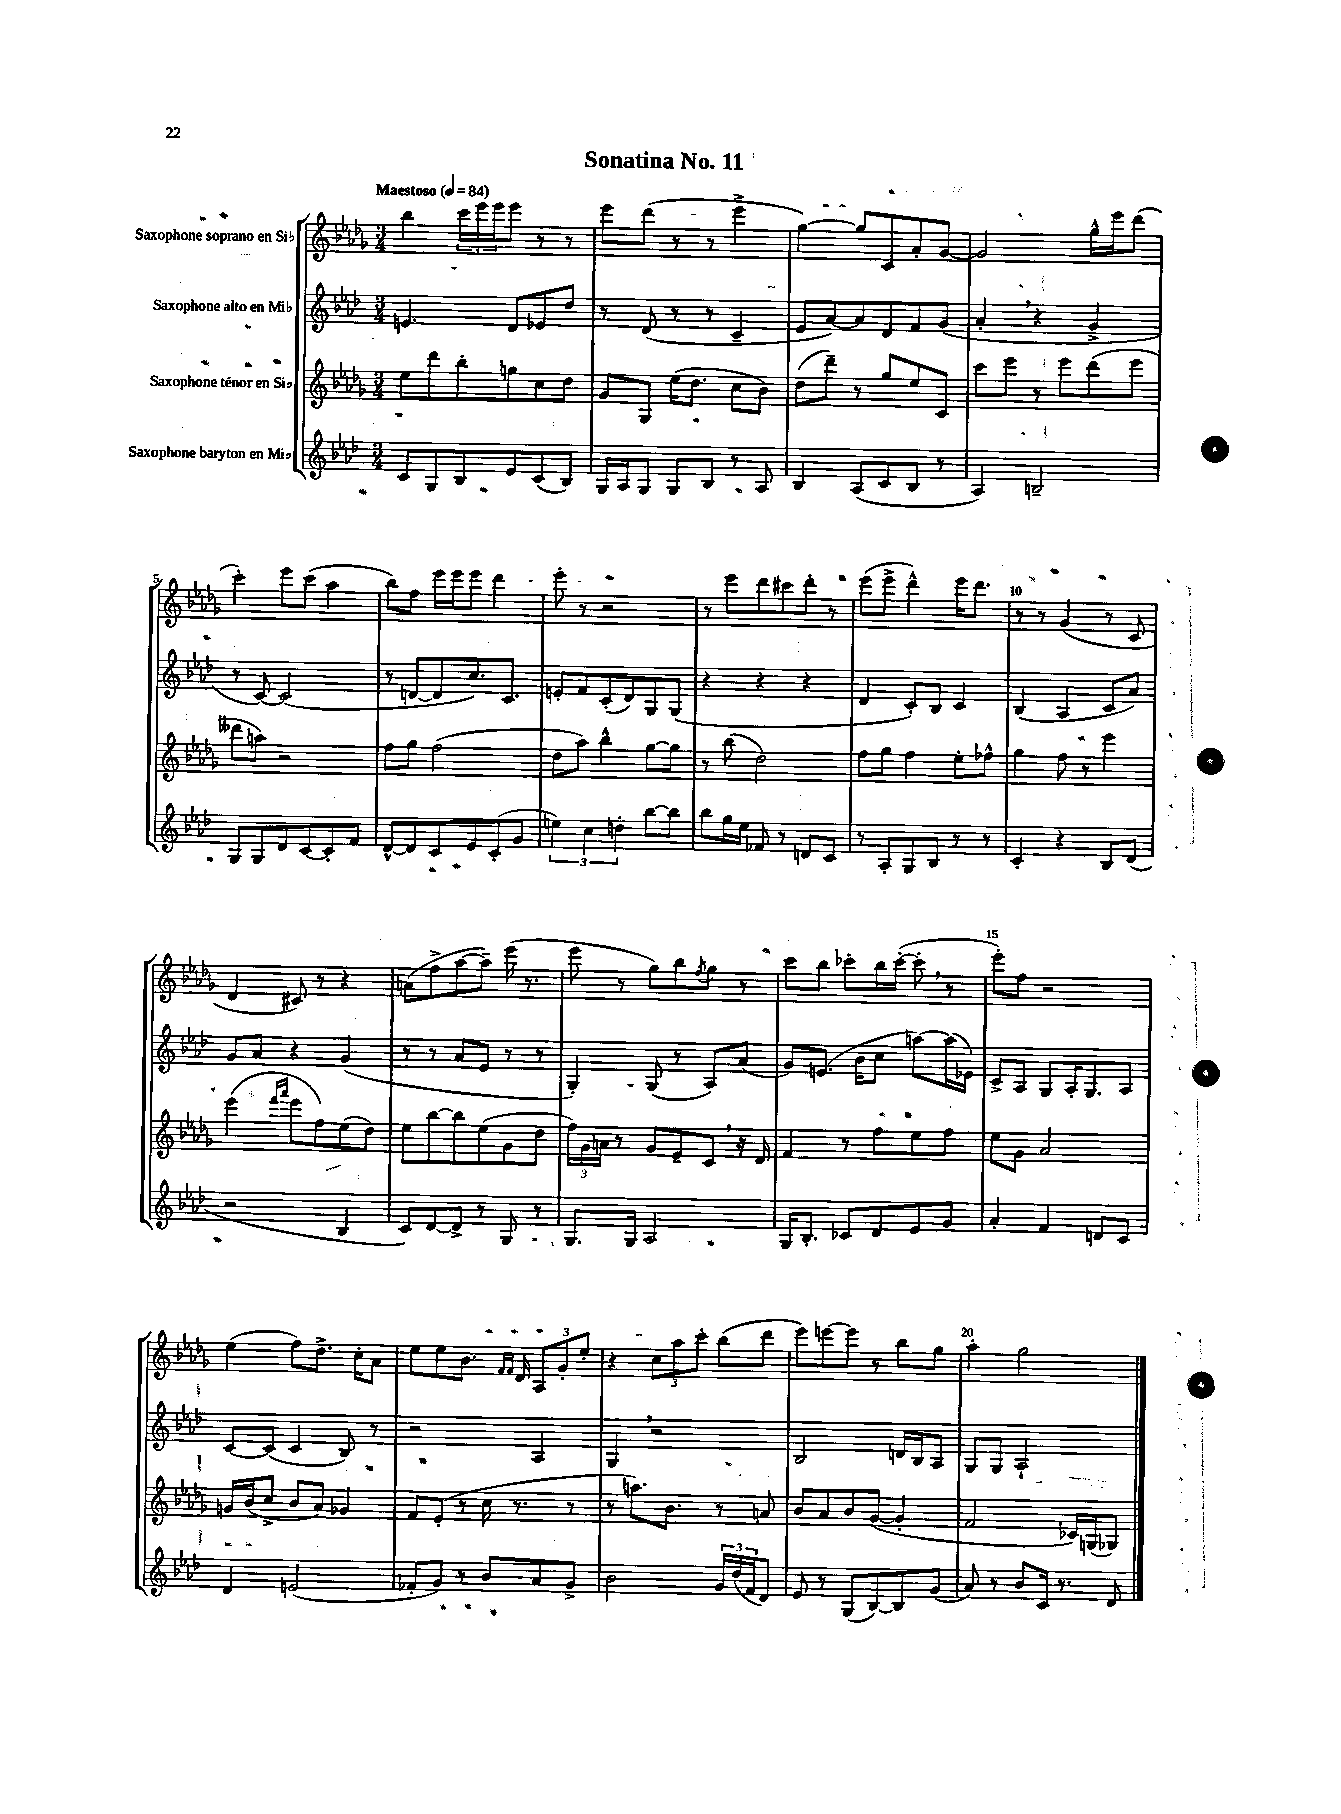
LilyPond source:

\header { title = "Sonatina No. 11" }
<<
\new StaffGroup <<
\new Staff = "s0" \with { instrumentName = "Saxophone soprano en Sib" } {
    \clef treble \key des \major \numericTimeSignature \time 3/4 \tempo "Maestoso" 4 = 84
    bes''4 \tuplet 3/2 { c'''16 ees'''16 ees'''16 } ees'''8 r8 r8 |
    ees'''8 des'''8( r8 r8 ees'''4-> |
    ges''4~) ges''8 c'8 aes'8-. ges'8~ |
    ges'2 ges''16-^ ees'''16 des'''8( |
    c'''4-.) ees'''8 c'''8( aes''4 |
    bes''8) f''8 ees'''16 ees'''16 ees'''8 des'''4 |
    ees'''8-. r8 r2 |
    r8 ees'''8 des'''8 cis'''8 des'''8-. r8 |
    ees'''8( ees'''8-> des'''4-^) ees'''16 des'''8. |
    r8 r8 ges'4( r8 c'8 |
    des'4 cis'8) r8 r4 |
    a'8( f''8-> aes''8~ aes''8--) ees'''16( r8. |
    ees'''8 r8 ges''8) bes''8 \acciaccatura { f''8 } ges''8 r8 |
    c'''8 bes''8 ces'''8-. bes''16 ces'''16~-.( ces'''8-. \breathe r8 |
    ees'''8-.) f''8 r2 |
    ees''4( f''8) des''8.-> c''16-. aes'8 |
    ees''8 ees''8 bes'8. \grace { f'16 f'16 } des'16 \tuplet 3/2 { aes8 ges'8-. ees''8-. } |
    r4 \tuplet 3/2 { c''8 aes''8 c'''8-. } bes''8( des'''8 |
    ees'''8) e'''8~ e'''8 r8 bes''8 ges''8 |
    aes''4-. ges''2 \bar "|." |
}
\new Staff = "s1" \with { instrumentName = "Saxophone alto en Mib" } {
    \clef treble \key aes \major \numericTimeSignature \time 3/4
    e'4. des'8 ees'8 des''8 |
    r8 des'8( r8 r8 c'4-- |
    ees'8 aes'8~) aes'8 des'8 f'8 g'8( |
    aes'4-. \breathe r4 g'4-> |
    r8 c'8~) c'2( |
    r8 d'8~ d'8 c''8.) c'8. |
    e'8-. f'8 c'8-.( des'8) g8 g8( |
    r4 r4 r4 |
    des'4 c'8-.) bes8 c'4 |
    bes4( aes4 c'8 aes'8) |
    g'8 aes'8 r4 g'4( |
    r8 r8 aes'8 ees'8 r8 r8 |
    g4-.) g8( r8 aes8) aes'8( |
    g'8) e'8.( bes'16 c''8 a''8~) a''16( ees'16) |
    c'8-> aes8 g8 aes16-. g8. aes8 |
    c'8~ c'8( c'4 bes8) r8 |
    r2 aes4 |
    g4 \breathe r2 |
    bes2 d'16 bes16 aes8 |
    g8 g8 aes2-! \bar "|." |
}
\new Staff = "s2" \with { instrumentName = "Saxophone ténor en Sib" } {
    \clef treble \key des \major \numericTimeSignature \time 3/4
    ees''8 des'''8 bes''8-. g''8 c''8 des''8 |
    ges'8 ges8 ees''16( des''8. c''8 bes'8) |
    des''8( des'''8--) r8 ges''8 ees''8 c'8 |
    c'''8 ees'''8 r8 ees'''8 des'''8( ees'''8 |
    deses'''8 a''8) r2 |
    f''8 ges''8 f''2( |
    des''8 aes''8) bes''4-^ ges''8~ ges''8 |
    r8 bes''8( des''2) |
    f''8 ges''8 f''4 ees''8-. fes''8-^ |
    ges''4 f''8 r8 ees'''4 |
    ees'''4( \grace { f'''16 aes'''16 } ees'''8 f''8) ees''8( des''8) |
    ees''8 bes''8~ bes''8 ees''8( ges'8 des''8 |
    \tuplet 3/2 { f''16) ges'16 a'16 } r8 ges'8 ees'8-- c'8 \breathe r16 des'16 |
    f'4 r8 f''8 ees''8 f''8 |
    ees''8 ges'8 aes'2 |
    g'16 bes'16( c''8-> bes'8 aes'8) ges'4 |
    f'8 ees'8-.( r8 c''16 r8. r8 |
    r8 a''8.) bes'8. r8 a'8 |
    bes'8 aes'8 bes'8 ges'8~( ges'4-. |
    f'2 ces'16) g16( ges8) \bar "|." |
}
\new Staff = "s3" \with { instrumentName = "Saxophone baryton en Mib" } {
    \clef treble \key aes \major \numericTimeSignature \time 3/4
    c'8 g8 bes8 ees'8 c'8( bes8) |
    g16 aes16 g8 g8 bes8 r8 aes8 |
    bes4 aes8( c'8 bes8 r8 |
    aes4) b2-- |
    g8 g8 des'8 c'8~ c'8-. f'8 |
    des'8~-^ des'8 c'8 ees'8 c'8-.( g'8 |
    \tuplet 3/2 { e''4) c''4 d''4-. } bes''8~ bes''8 |
    bes''8 g''16 ees''16 fes'8 r8 d'8 c'8 |
    r8 aes8-. g8 bes8 r8 r8 |
    c'4-. r4 bes8 des'8( |
    r2 bes4 |
    c'8) des'8~ des'8-> r8 g8 r8 |
    g8. g16 aes2 |
    g16 bes8.-. ces'8 des'8 ees'8 g'8 |
    aes'4-. f'4 d'8 c'8 |
    des'4 e'2( |
    fes'8-. g'8) r8 bes'8 aes'8 g'8-> |
    bes'2 \tuplet 3/2 { g'16 des''16( f'16 } des'8) |
    ees'8 r8 g8( bes8~) bes8 g'8( |
    aes'8) r8 bes'8 c'16 r8. des'8 \bar "|." |
}
>>
>>
\layout { \context { \Score \override BarNumber.break-visibility = ##(#f #t #t) barNumberVisibility = #(every-nth-bar-number-visible 5) } }
